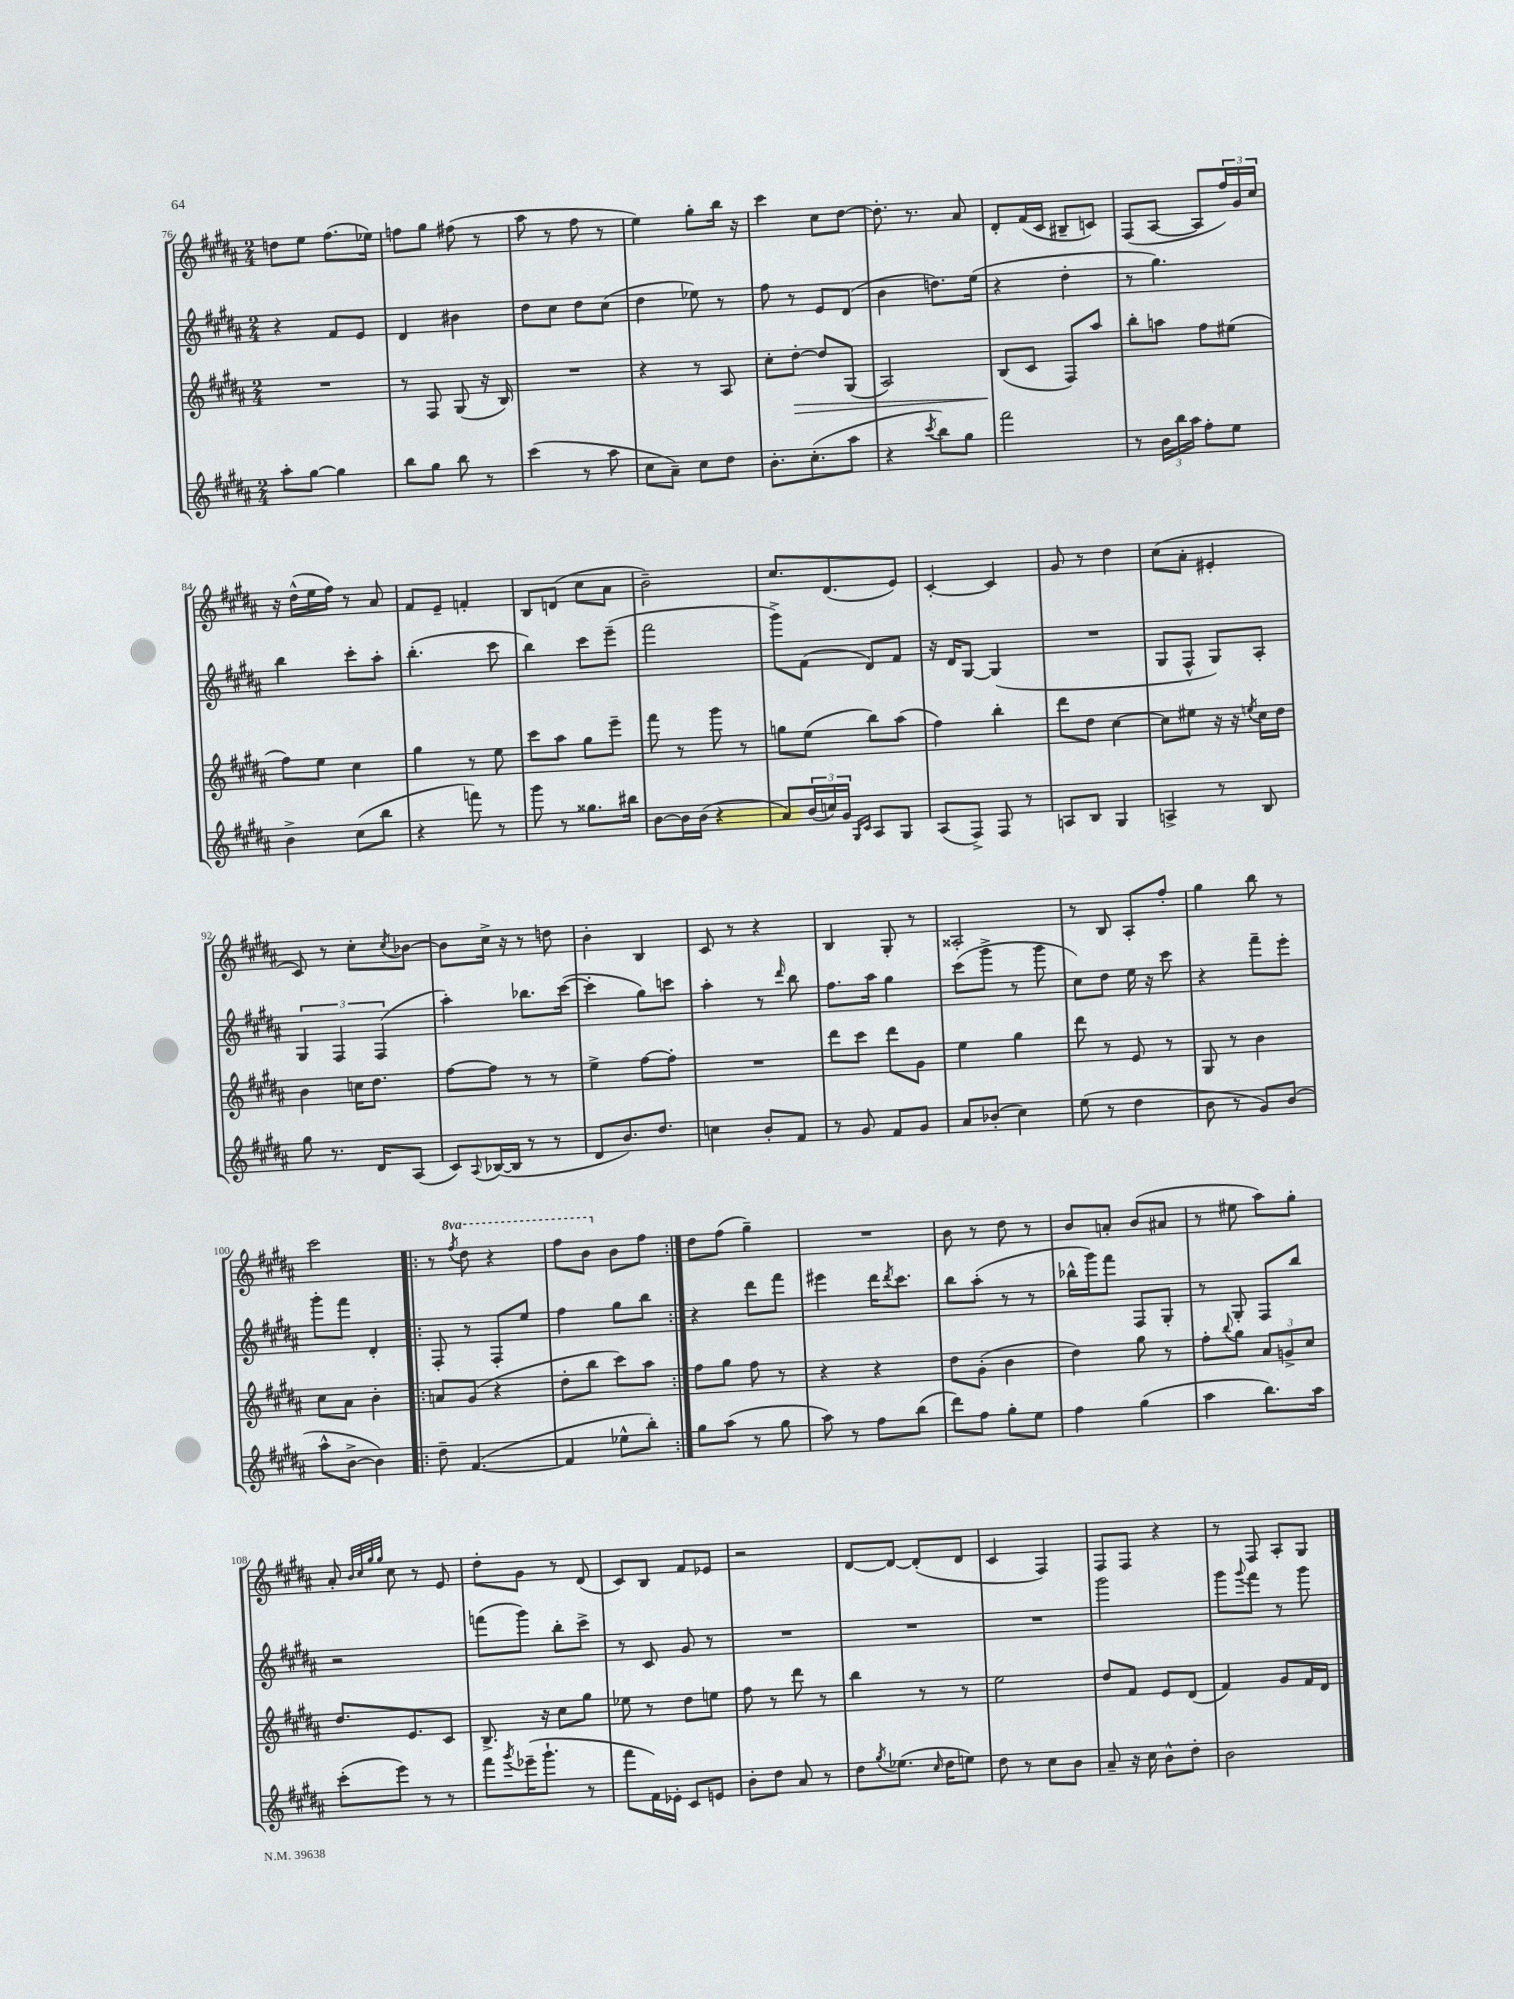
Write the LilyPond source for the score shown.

<<
\new StaffGroup <<
\new Staff = "s0" {
    \clef treble \key b \major \numericTimeSignature \time 2/4 \set Staff.ottavationMarkups = #ottavation-simple-ordinals
    d''8 e''8 fis''8.( ees''16) |
    f''8 gis''8 fis''8( r8 |
    ais''8 r8 fis''8 r8 |
    e''4) gis''8-. b''16 r16 |
    cis'''4 cis''8 dis''8~ |
    dis''8.-. r8. ais'8 |
    dis'8-. fis'16( cis'16 bis8-- c'8) |
    fis8( ais8~ ais8 \tuplet 3/2 { fis''16) gis'16 cis''16 } |
    r16 dis''16-^( e''16 fis''16) r8 ais'8 |
    fis'8 e'8-- f'4-. |
    b8 d'8( cis''8 ais'8 |
    b'2--) |
    cis''8. dis'8.( e'8) |
    cis'4~-. cis'4 |
    gis'8 r8 dis''4 |
    cis''8( ais'8-. eis'4-. |
    cis'8) r8 cis''8-. \acciaccatura { cis''8 } bes'8~ |
    bes'8 cis''16-> r16 r8 d''8 |
    b'4-. b4 |
    cis'8 r8 r4 |
    b4 gis8-. r8 |
    aisis2-. |
    r8 b8 ais8-. fis''8-. |
    gis''4 b''8 r8 |
    cis'''2 |
    \repeat volta 2 { r8 \ottava #1 \acciaccatura { fis'''8 } dis'''8 r4 |
    fis'''8 b''8 \ottava #0 b'8 fis''8 | }
    dis''8 fis''8( gis''4--) |
    R2 |
    b'8 r8 dis''8 r8 |
    b'8 a'8-. b'8( ais'8 |
    r8 eis''8 ais''8) gis''8-. |
    ais'8-. \grace { b'32 cis''32 gis''32 gis''32 } cis''8 r8 e'8 |
    dis''8-. gis'8 r8 dis'8( |
    cis'8) b8 fis'8 ees'8 |
    r2 |
    dis'8~ dis'8~ dis'8-.( dis'8 |
    cis'4 fis4) |
    fis8 fis8 r4 |
    r8 fis8 ais8-. gis8 \bar "|." |
}
\new Staff = "s1" {
    \clef treble \key b \major \numericTimeSignature \time 2/4
    r4 fis'8 e'8 |
    dis'4 bis'4 |
    dis''8 cis''8 dis''8 cis''8( |
    dis''4 ees''8) r8 |
    fis''8 r8 e'8 dis'8( |
    b'4 d''8.) e''16( |
    r4 dis''4-. |
    r8 gis''4.) |
    b''4 cis'''8-. ais''8-. |
    b''4.-.( cis'''8 |
    b''4) cis'''8 e'''8--( |
    fis'''2 |
    gis'''8->) fis'8( dis'8) fis'8 |
    r16 dis'16 gis8~ gis4( |
    R2 |
    gis8 fis8-^ gis8) ais8-. |
    \tuplet 3/2 { gis4 fis4 fis4( } |
    ais''4-.) bes''8. cis'''16~( |
    cis'''4-. gis''8) c'''8 |
    ais''4-. r8 \grace { dis'''16 } b''8 |
    fis''8. ais''16 gis''4 |
    cis'''8( gis'''8-> r8 gis'''8 |
    cis''8) dis''8 e''16 r16 cis'''8 |
    r4 fis'''8-- e'''8-. |
    gis'''8-. fis'''8 dis'4-. |
    \repeat volta 2 { fis8-. r8 fis8-. e''8 |
    fis''4 gis''8 b''8 | }
    r4 dis'''8 fis'''8 |
    eis'''4 dis'''16 \acciaccatura { dis'''8 } cis'''8. |
    b''8 ais''8-.( r8 r8 |
    bes''16-^ gis'''16) fis'''8 fis8 gis8-. |
    r8 gis8-. fis8 b''8 |
    r2 |
    f'''8( gis'''8) b''8-. cis'''8-> |
    r8 cis'8 gis'8 r8 |
    R2 |
    R2 |
    R2 |
    gis'''2 |
    gis'''8 \appoggiatura { gis'''8 } fis'''8 r8 gis'''8 \bar "|." |
}
\new Staff = "s2" {
    \clef treble \key b \major \numericTimeSignature \time 2/4
    R2 |
    r8 fis8 gis8( r16 b16) |
    R2 |
    r4 r8 ais8 |
    cis''8-. dis''8~-.\> dis''8 gis8( |
    ais2) |
    b8\!( cis'8 fis8) ais''8 |
    b''8-. a''8 fis''8 eis''8( |
    fis''8) e''8 cis''4 |
    gis''4 r8 e''8 |
    cis'''8 ais''8 gis''8 e'''8-- |
    fis'''8 r8 gis'''8 r8 |
    g''8 e''8( b''8) ais''8( |
    fis''4) b''4-. |
    dis'''8 dis''8 cis''4~ |
    cis''8 eis''8 r16 r16 \acciaccatura { e''8 } cis''16 dis''16 |
    b'4 c''16 dis''8. |
    fis''8~ fis''8 r8 r8 |
    e''4-> fis''8~ fis''8-. |
    R2 |
    dis'''8 cis'''8 dis'''8 gis'8 |
    e''4 gis''4 |
    dis'''8 r8 e'8 r8 |
    gis8 r8 b'4 |
    cis''8 ais'8 b'4-. |
    \repeat volta 2 { a'8 gis'8( r4 |
    dis''8-. b''8 cis'''8) ais''8 | }
    fis''8 gis''8 fis''8 r8 |
    r4 r4 |
    dis''8 gis'8-.( b'4 |
    dis''4) gis''8 r8 |
    fis''8-. \appoggiatura { b''8 } gis''8 \tuplet 3/2 { ais'8 g'8-> cis''8 } |
    dis''8. e'8. cis'8 |
    b8.-> r16 cis''8 gis''8 |
    ees''8 r8 dis''8 e''8 |
    fis''8 r8 dis'''8 r8 |
    b''4 r8 r8 |
    e''2 |
    dis''8 fis'8 e'8 dis'8( |
    fis'4) gis'8 fis'16 dis'16 \bar "|." |
}
\new Staff = "s3" {
    \clef treble \key b \major \numericTimeSignature \time 2/4
    ais''8-. gis''8~ gis''4 |
    b''8 gis''8 b''8 r8 |
    cis'''4( r8 ais''8 |
    cis''8 ais'8--) cis''8 dis''8 |
    b'8.-. cis''8.-.( ais''8 |
    r4 \acciaccatura { cis'''8 } b''8) gis''8 |
    fis'''2 |
    r8 \tuplet 3/2 { b'16 b''16 ais''16 } fis''8-. e''8 |
    b'4-> cis''8( b''8 |
    r4 f'''8) r8 |
    gis'''8 r8 gisis''8. bis''16 |
    b'8~ b'16 b'16( r4 |
    ais'8) \tuplet 3/2 { b'16( c''16) gis'16 } \grace { gis16 cis'16 } ais8 gis8 |
    ais8( fis8->) fis8 r8 |
    a8 b8 gis4 |
    a4-> r8 b8 |
    gis''8 r8. dis'16 ais8( |
    cis'8) \appoggiatura { ais8 } bes16~( bes16 r8 r8 |
    dis'8 b'8.) dis''8. |
    c''4 b'8-. fis'8 |
    r8 gis'8 fis'8 gis'8 |
    ais'8 bes'8-.( cis''4) |
    e''8( r8 dis''4 |
    b'8 r8 gis'8) b'8( |
    ais''8-^ b'8~-> b'4) |
    \repeat volta 2 { dis''8-- fis'4.~( |
    fis'4 ees''8-^ b''8-.) | }
    gis''8 ais''8( r8 gis''8 |
    ais''8) r8 fis''8 b''8( |
    dis'''8) fis''8 gis''8-. e''8 |
    fis''4 gis''4( |
    ais''4 b''8.) ais''16 |
    cis'''8-.( e'''8) r8 r8 |
    fis'''8 \acciaccatura { gis'''8 } ees'''16--( gis'''8.-! r8 |
    fis'''8 fis'16) ees'16-. cis'8 e'8 |
    b'8-. dis''8 ais'8 r8 |
    dis''8 \acciaccatura { gis''8 } ees''8.( \grace { cis''16 } dis''16 e''8) |
    dis''8 r8 cis''8 b'8 |
    ais'8-- r16 cis''16 b'8-^ dis''8-. |
    b'2 \bar "|." |
}
>>
>>
\layout { \context { \Score currentBarNumber = #76 } }
